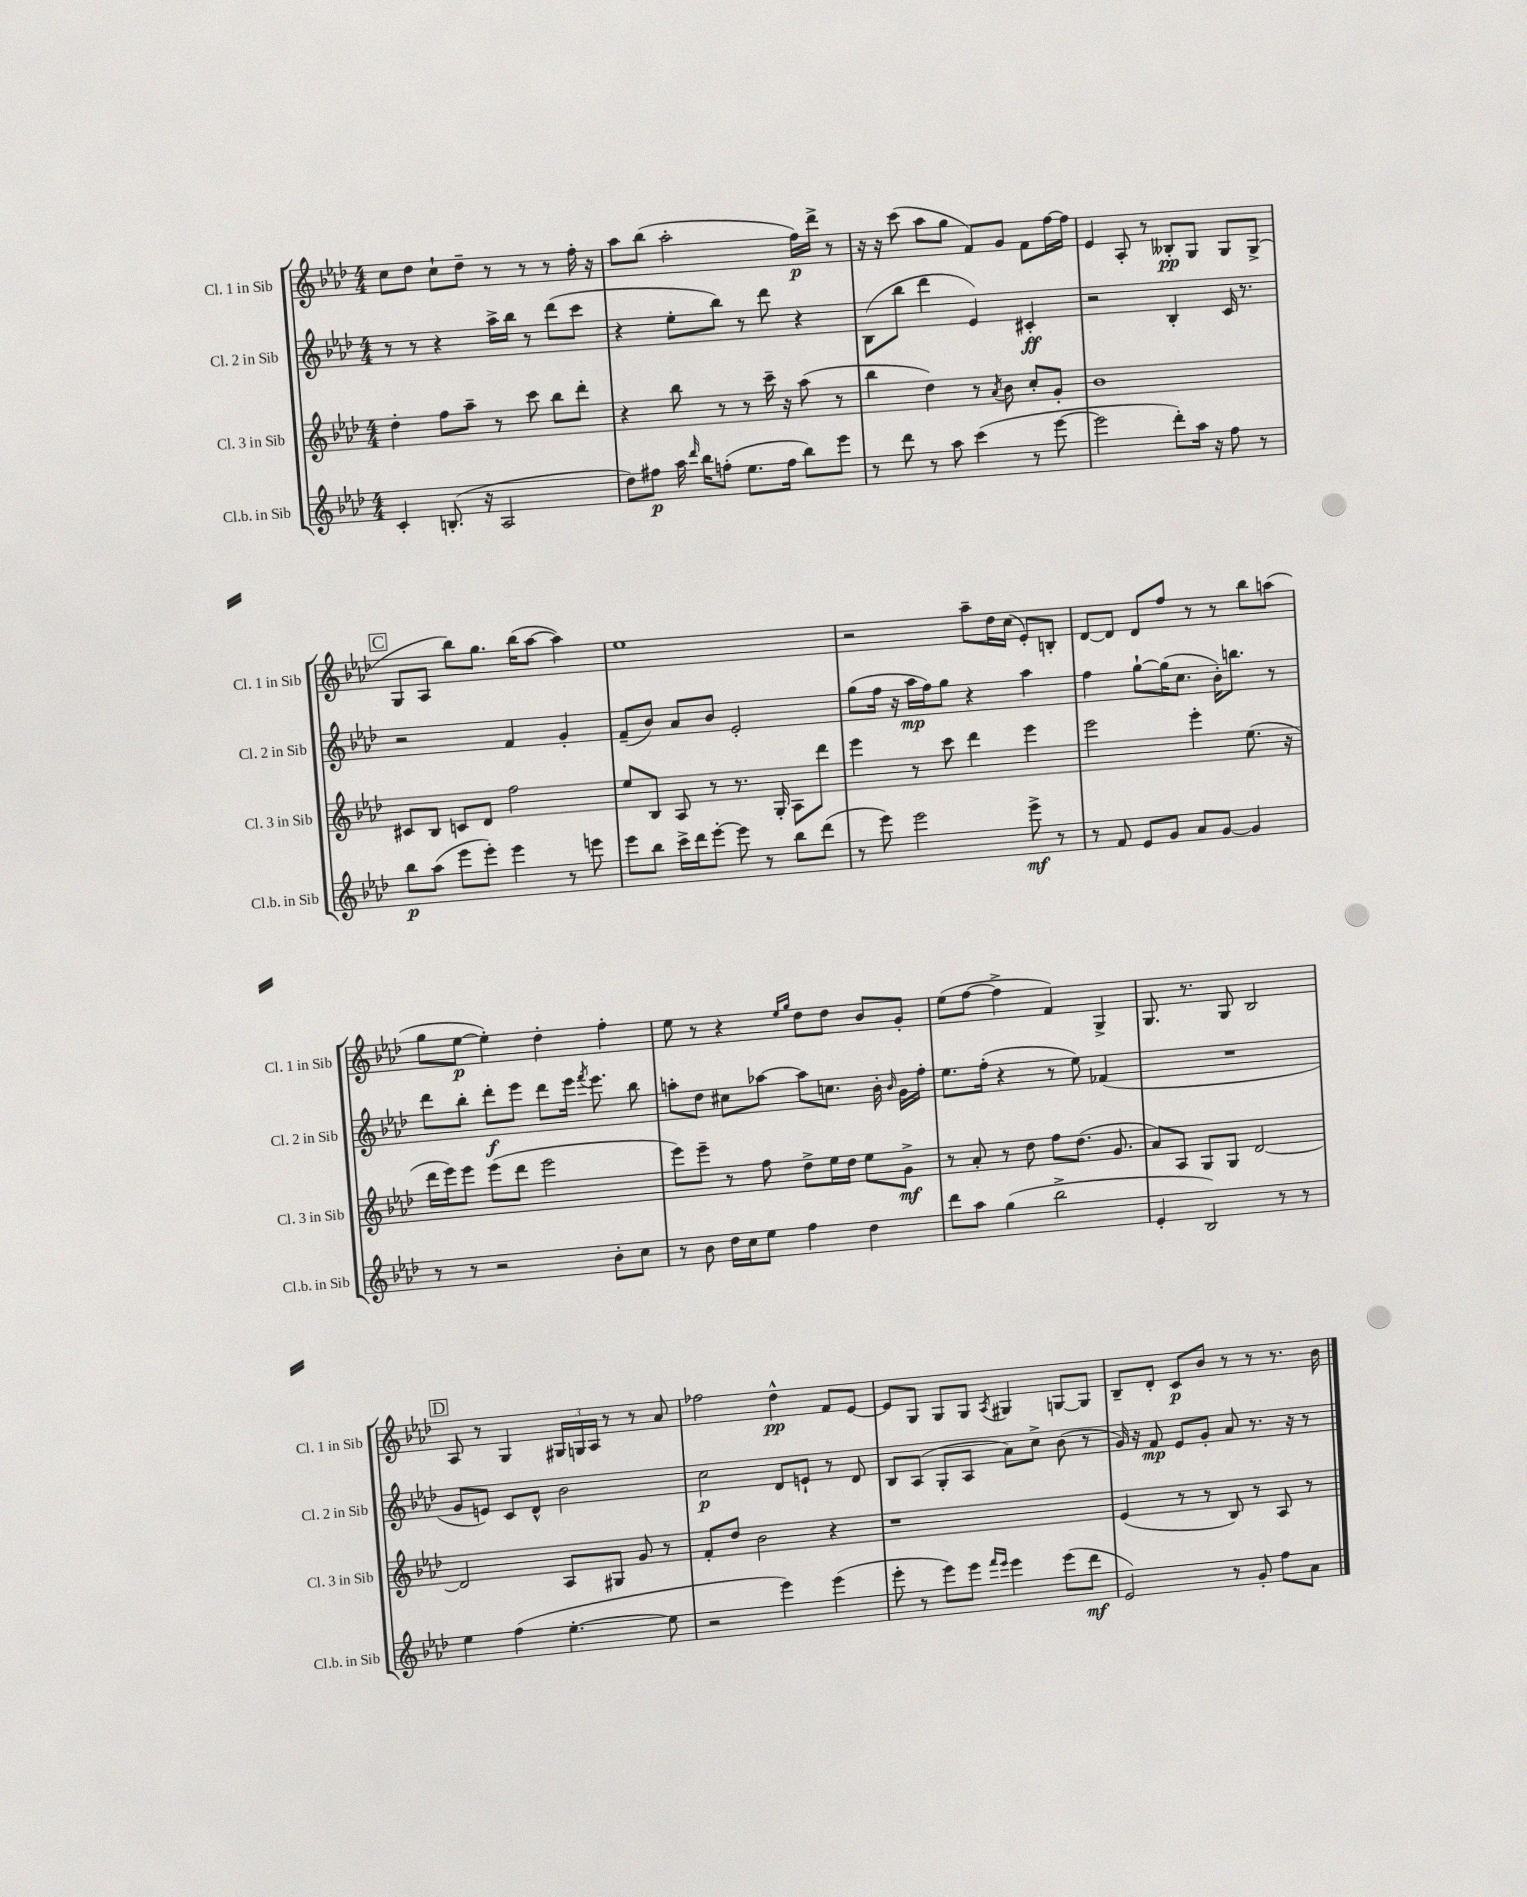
<<
\new StaffGroup <<
\new Staff = "s0" \with { instrumentName = "Cl. 1 in Sib" shortInstrumentName = "Cl. 1 in Sib" } {
    \clef treble \key aes \major \numericTimeSignature \time 4/4
    \autoBeamOff c''8[ des''8] c''8[-! des''8]-- r8 r8 r8 f''16-. r16 |
    aes''8[ bes''8]( aes''2-. f''16[\p) des'''16]-> r8 |
    r16 r16 c'''8( aes''8[ g''8] f'8[) g'8] f'8[ f''16~ f''16] |
    ees'4 aes8-. r8 beses8[-.\pp g8] g8[ g8]->( |
    \mark \markup { \box "C" } g8[ aes8] bes''8[) g''8.] bes''16[( aes''8]~ aes''4) |
    ees''1 |
    r2 aes''8[-- des''16 c''16]( ees'8[-.) b8]-. |
    des'8[~ des'8] des'8[ f''8] r8 r8 bes''8[ a''8]( |
    g''8[ ees''8]~\p ees''4-.) des''4-. f''4-. |
    ees''8 r8 r4 \grace { ees''16[ g''16] } des''8[ des''8] bes'8[ g'8]-. |
    ees''8[( f''8]~ f''4-> f'4) g4-> |
    g8. r8. g8 bes2 |
    \mark \markup { \box "D" } aes8 r8 g4 \tuplet 3/2 { gis16[ g16 aes16] } r8 r8 aes'8 |
    fes''2 des''4-^\pp f'8[ ees'8]~ |
    ees'8[ g8] g8[ g8] \acciaccatura { aes8 } gis4 g8[~ g8] |
    bes8[-- des'8]-. c'8[\p bes'8] r8 r8 r8. bes'16 \bar "|." |
}
\new Staff = "s1" \with { instrumentName = "Cl. 2 in Sib" shortInstrumentName = "Cl. 2 in Sib" } {
    \clef treble \key aes \major \numericTimeSignature \time 4/4
    \autoBeamOff r8 r8 r4 aes''16[-> bes''16] r8 des'''8[( c'''8] |
    r4 ees''8[-. bes''8]) r8 des'''8 r4 |
    bes8[( bes''8] des'''4 ees'4) cis'4-.\ff |
    r2 bes4-. c'16 r8. |
    \mark \markup { \box "C" } r2 f'4 g'4-. |
    f'8[--( bes'8]) aes'8[ bes'8] ees'2-. |
    g''8[( f''16] r16 aes''16[\mp f''16) g''8] r4 aes''4 |
    f''4 g''8[~-! g''16( c''8.] bes'16[-.) b''8.] r8 |
    des'''8[ bes''8]-. des'''8[-.\f ees'''8] des'''8[ ees'''16] \acciaccatura { f'''8 } ees'''8. bes''8 |
    a''8[-. des''8] cis''8[ aes''8]~ aes''8[ c''8.] bes'16-. \grace { bes'16 } g'16[ f''16]-. |
    ees''8.[ f''16]-.( r4 r8 ees''8) fes'4( |
    R1 |
    \mark \markup { \box "D" } g'8[ e'8]) c'8[ des'8]-^ bes'2 |
    c''2\p des'8[ e'8]-! r8 des'8 |
    bes8[ aes8]( g8[-. aes8] aes'8[) c''8]-> bes'8( r8 |
    g'16) r16 f'8\mp ees'8[ g'8]-. aes'8 r8. r16 r8 \bar "|." |
}
\new Staff = "s2" \with { instrumentName = "Cl. 3 in Sib" shortInstrumentName = "Cl. 3 in Sib" } {
    \clef treble \key aes \major \numericTimeSignature \time 4/4
    \autoBeamOff des''4-. f''8[ aes''8]-- r8 c'''8 bes''8[ des'''8]-. |
    r4 bes''8 r8 r8 c'''16-- r16 aes''8( r8 |
    bes''4 des''4) r8 \acciaccatura { aes'8 } bes'8 c''8[-. g'8]-. |
    bes'1 |
    \mark \markup { \box "C" } cis'8[ bes8] c'8[ des'8] f''2 |
    ees''8[ bes8] aes8 r8 r8. g16-. aes8[ des'''8] |
    ees'''4 r8 c'''8 des'''4 ees'''4 |
    ees'''2 ees'''4-. ees''8.( r16 |
    des'''16[ ees'''16) ees'''8] ees'''8[( des'''8] ees'''2 |
    ees'''8[) ees'''8]-- r8 f''8 des''8[-> ees''16 des''16] ees''8[ g'8]->\mf |
    r8 aes'8-. r8 des''8 f''8[ des''8.]( g'8. |
    aes'8[) aes8] g8[ g8] des'2~ |
    \mark \markup { \box "D" } des'2 aes8[ gis8] g'8 r8 |
    f'8[-. des''8] bes'2 r4 |
    r1 |
    ees'4( r8 r8 bes8) r8 aes8 r8 \bar "|." |
}
\new Staff = "s3" \with { instrumentName = "Cl.b. in Sib" shortInstrumentName = "Cl.b. in Sib" } {
    \clef treble \key aes \major \numericTimeSignature \time 4/4
    \autoBeamOff c'4-. b8.-.( r16 aes2 |
    des''8[) fis''8]\p aes''16 \grace { des'''16 } bes''16[ f''8]-.( ees''8.[ f''16] bes''8[) ees'''8] |
    r8 des'''8 r8 aes''8 c'''4( r8 ees'''8~ |
    ees'''2 des'''8[-.) aes''16] r16 f''8 r8 |
    \mark \markup { \box "C" } bes''8[\p aes''8]( ees'''8[ ees'''8]-.) ees'''4 r8 e'''8 |
    ees'''8[ bes''8] c'''16[-> des'''16 ees'''8]~-. ees'''8 r8 bes''8[ des'''8]( |
    r8 ees'''8) ees'''2 ees'''8->\mf r8 |
    r8 f'8 ees'8[ g'8] aes'8[ g'8]~ g'4 |
    r8 r8 r2 bes'8[-. c''8] |
    r8 bes'8 des''16[ c''16 ees''8] f''4 des''4 |
    des'''8[ aes''8] g''4( bes''2-> |
    ees'4-. bes2) r8 r8 |
    \mark \markup { \box "D" } ees''4 f''4( ees''4.~-. ees''8 |
    r2 ees'''4) ees'''4( |
    ees'''8-. r8 ees'''8[) ees'''8] \grace { f'''16[ ees'''16] } ees'''4 ees'''8[( des'''8]\mf |
    ees'2) r8 g'8-. f''8[ aes'8] \bar "|." |
}
>>
>>
\layout { \context { \Score \remove "Bar_number_engraver" } }
